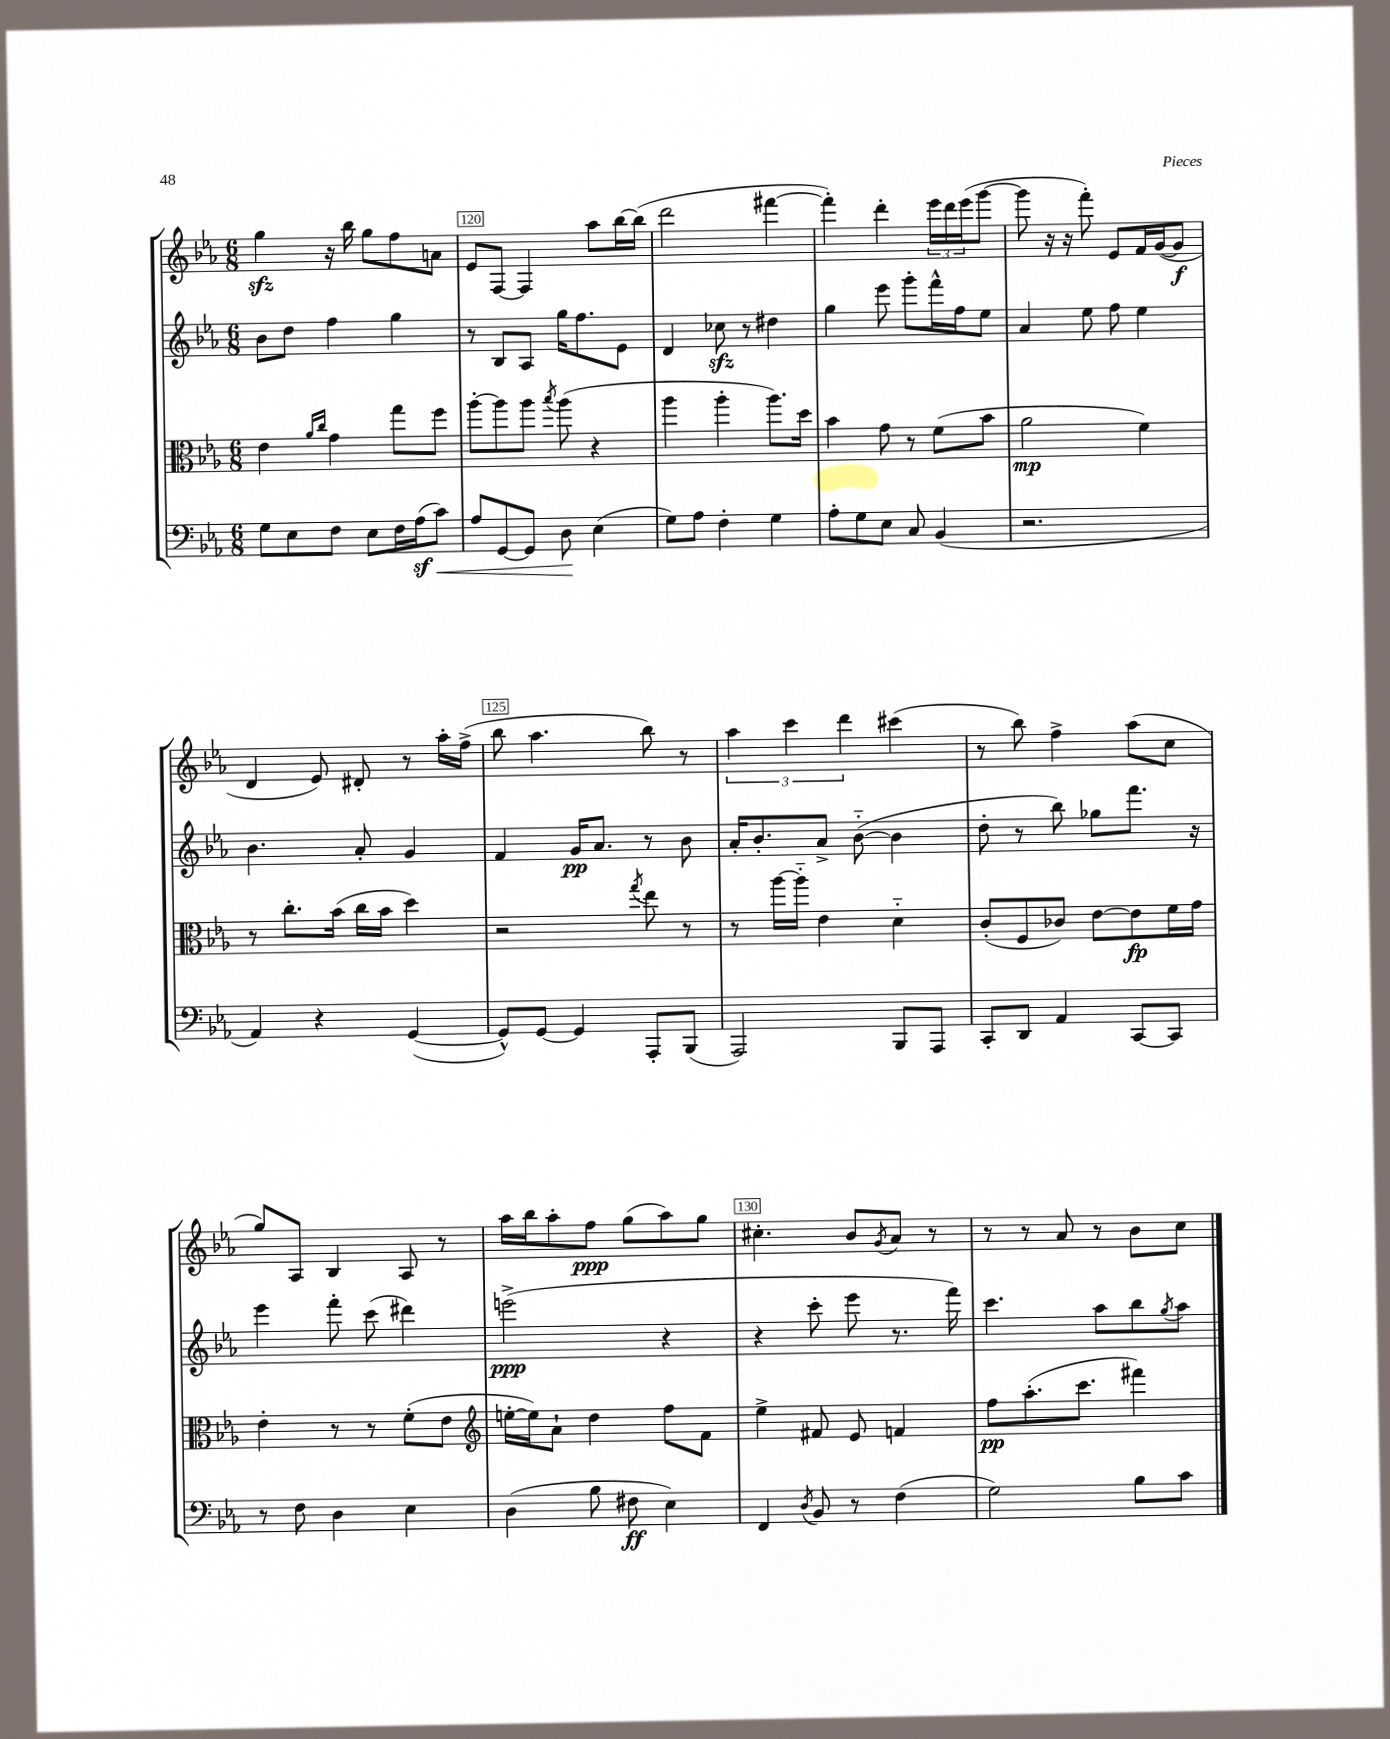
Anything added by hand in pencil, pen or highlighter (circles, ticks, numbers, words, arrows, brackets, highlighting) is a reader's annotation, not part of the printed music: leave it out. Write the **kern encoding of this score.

**kern	**dynam	**kern	**dynam	**kern	**dynam	**kern	**dynam
*part4	*part4	*part3	*part3	*part2	*part2	*part1	*part1
*staff4	*staff4	*staff3	*staff3	*staff2	*staff2	*staff1	*staff1
*clefF4	*	*clefC3	*	*clefG2	*	*clefG2	*
*k[b-e-a-]	*	*k[b-e-a-]	*	*k[b-e-a-]	*	*k[b-e-a-]	*
*M6/8	*	*M6/8	*	*M6/8	*	*M6/8	*
=119	=119	=119	=119	=119	=119	=119	=119
8G\L	.	4e-\	.	8b-\L	.	4ggzz\	.
8E-\	.	.	.	8dd\J	.	.	.
.	.	16qqa-/LL	.	.	.	.	.
.	.	16qqcc/JJ	.	.	.	.	.
8F\J	.	4g\	.	4ff\	.	16r	.
.	.	.	.	.	.	16bb-\	.
8E-\L	.	.	.	.	.	8gg\L	.
16F\L	.	8gg\L	.	4gg\	.	8ff\	.
(16A-z\J	.	.	.	.	.	.	.
!	!LO:HP:b	!	!	!	!	!	!
8c\J)	<	8ff\J	.	.	.	8an\J	.
=120	=120	=120	=120	=120	=120	=120	=120
8A-/L	.	[8aa-'\L	.	8r	.	8e-/L	.
[8GG/	.	8aa-\]	.	8B-/L	.	[8F/J	.
8GG/J]	.	8aa-\J	.	8A-/J	.	4F/]	.
.	.	8qbb-/	.	.	.	.	.
8D\	.	(8aa-\	.	16gg\KL	.	.	.
.	.	.	.	8.ff\	.	.	.
(4E-\	[	4r	.	.	.	8aa-\L	.
.	.	.	.	8e-\J	.	[16bb-\L	.
.	.	.	.	.	.	(16bb-\JJ]	.
=121	=121	=121	=121	=121	=121	=121	=121
8G\L)	.	4aa-\	.	4d/	.	2ddd\	.
8A-\J	.	.	.	.	.	.	.
4F'\	.	4aa-'\	.	8cc-Xzz\	.	.	.
.	.	.	.	8r	.	.	.
4G\	.	8.aa-\L)	.	4dd#X\	.	[4fff#X\	.
.	.	16dd\Jk	.	.	.	.	.
=122	=122	=122	=122	=122	=122	=122	=122
8A-'\L	.	4b-\	.	4gg\	.	4fff#'\])	.
8G\	.	.	.	.	.	.	.
8E-\J	.	8g\	.	8eee-\	.	4ddd'\	.
8C/	.	8r	.	8ggg'\L	.	.	.
(4BB-/	.	(8f\L	.	16fff^^\L	.	24eee-\LL	.
.	.	.	.	.	.	24ddd\	.
.	.	.	.	16ff\J	.	.	.
.	.	.	.	.	.	(24eee-\J	.
.	.	8b-\J	.	8ee-\J	.	[8ggg\J	.
=123	=123	=123	=123	=123	=123	=123	=123
2.r	.	2a-\	mp	4a-/	.	8ggg\]	.
.	.	.	.	.	.	16r	.
.	.	.	.	.	.	16r	.
.	.	.	.	8ee-\	.	8fff'\)	.
.	.	.	.	8ff\	.	8e-/L	.
.	.	4f\)	.	4ee-\	.	16f/L	.
.	.	.	.	.	.	([16g/J	.
.	.	.	.	.	.	8g/J]	f
!!LO:LB:g=z
=124	=124	=124	=124	=124	=124	=124	=124
4AA-/)	.	8r	.	4.b-\	.	4d/	.
.	.	8.cc'\L	.	.	.	.	.
4r	.	.	.	.	.	8e-/)	.
.	.	(16b-\Jk	.	.	.	.	.
.	.	16cc\LL	.	8a-'/	.	8d#X'/	.
.	.	16b-\JJ	.	.	.	.	.
([4GG/	.	4dd\)	.	4g/	.	8r	.
.	.	.	.	.	.	16aa-'\LL	.
.	.	.	.	.	.	(16ff^\JJ	.
=125	=125	=125	=125	=125	=125	=125	=125
8GG^^/L])	.	2r	.	4f/	.	8bb-\	.
[8GG/J	.	.	.	.	.	4.aa-\	.
4GG/]	.	.	.	16g/KL	pp	.	.
.	.	.	.	8.a-/J	.	.	.
.	.	8qgg/	.	.	.	.	.
8AAA-'/L	.	8ee-\	.	8r	.	8bb-\)	.
(8BBB-/J	.	8r	.	8b-\	.	8r	.
=126	=126	=126	=126	=126	=126	=126	=126
2AAA-/)	.	8r	.	16a-'/KL	.	6aa-\	.
.	.	.	.	8.b-'/	.	.	.
.	.	[16aa-\LL	.	.	.	.	.
.	.	.	.	.	.	6ccc\	.
.	.	16aa-\JJ]	.	.	.	.	.
.	.	4e-\	.	8a-^/J	.	.	.
.	.	.	.	.	.	6ddd\	.
.	.	.	.	([8b-\	.	.	.
8BBB-/L	.	4d\	.	4b-\]	.	(4ccc#X\	.
8AAA-/J	.	.	.	.	.	.	.
=127	=127	=127	=127	=127	=127	=127	=127
8CC'/L	.	(8c'/L	.	8dd'\	.	8r	.
8DD/J	.	8F/	.	8r	.	8bb-\)	.
4AA-/	.	8c-X/J)	.	8bb-\)	.	4ff^\	.
.	.	[8e-\L	.	8gg-X\L	.	.	.
[8CC/L	.	8e-\]	fp	8.fff\J	.	(8aa-\L	.
8CC/J]	.	16f\L	.	.	.	8cc\J	.
.	.	16g\JJ	.	16r	.	.	.
!!LO:LB:g=z
=128	=128	=128	=128	=128	=128	=128	=128
8r	.	4e-'\	.	4eee-\	.	8gg/L)	.
8F\	.	.	.	.	.	8A-/J	.
4D\	.	8r	.	8fff'\	.	4B-/	.
.	.	8r	.	(8ccc\	.	.	.
4E-\	.	(8f'\L	.	4ddd#X\)	.	8A-/	.
.	.	8e-\J	.	.	.	8r	.
=129	=129	=129	=129	=129	=129	=129	=129
*	*	*clefG2	*	*	*	*	*
(4D\	.	[16een'\LL	.	(2eeen^\	ppp	16aa-\LL	.
.	.	16ee\J])	.	.	.	16bb-\J	.
.	.	8a-`\J	.	.	.	8aa-'\	.
8B-\	.	4dd\	.	.	.	8ff\J	ppp
8F#X\	ff	.	.	.	.	(8gg\L	.
4E-\)	.	8ff\L	.	4r	.	8aa-\)	.
.	.	8f\J	.	.	.	8gg\J	.
=130	=130	=130	=130	=130	=130	=130	=130
4FF/	.	4ee-^\	.	4r	.	4.cc#X'\	.
8qD/	.	.	.	.	.	.	.
8BB-/	.	8f#X/	.	8ccc'\	.	.	.
8r	.	8e-/	.	8eee-\	.	8b-/L	.
.	.	.	.	.	.	8qg/	.
(4F\	.	4fn/	.	8.r	.	8a-/J	.
.	.	.	.	.	.	8r	.
.	.	.	.	16fff\)	.	.	.
=131	=131	=131	=131	=131	=131	=131	=131
2G\)	.	8ff\L	pp	4.ccc\	.	8r	.
.	.	(8.aa-'\	.	.	.	8r	.
.	.	.	.	.	.	8a-/	.
.	.	8.ccc\J	.	.	.	.	.
.	.	.	.	8aa-\L	.	8r	.
8B-\L	.	4fff#X\)	.	8bb-\	.	8b-\L	.
.	.	.	.	8qgg/	.	.	.
8c\J	.	.	.	8aa-\J	.	8cc\J	.
==	==	==	==	==	==	==	==
*-	*-	*-	*-	*-	*-	*-	*-
